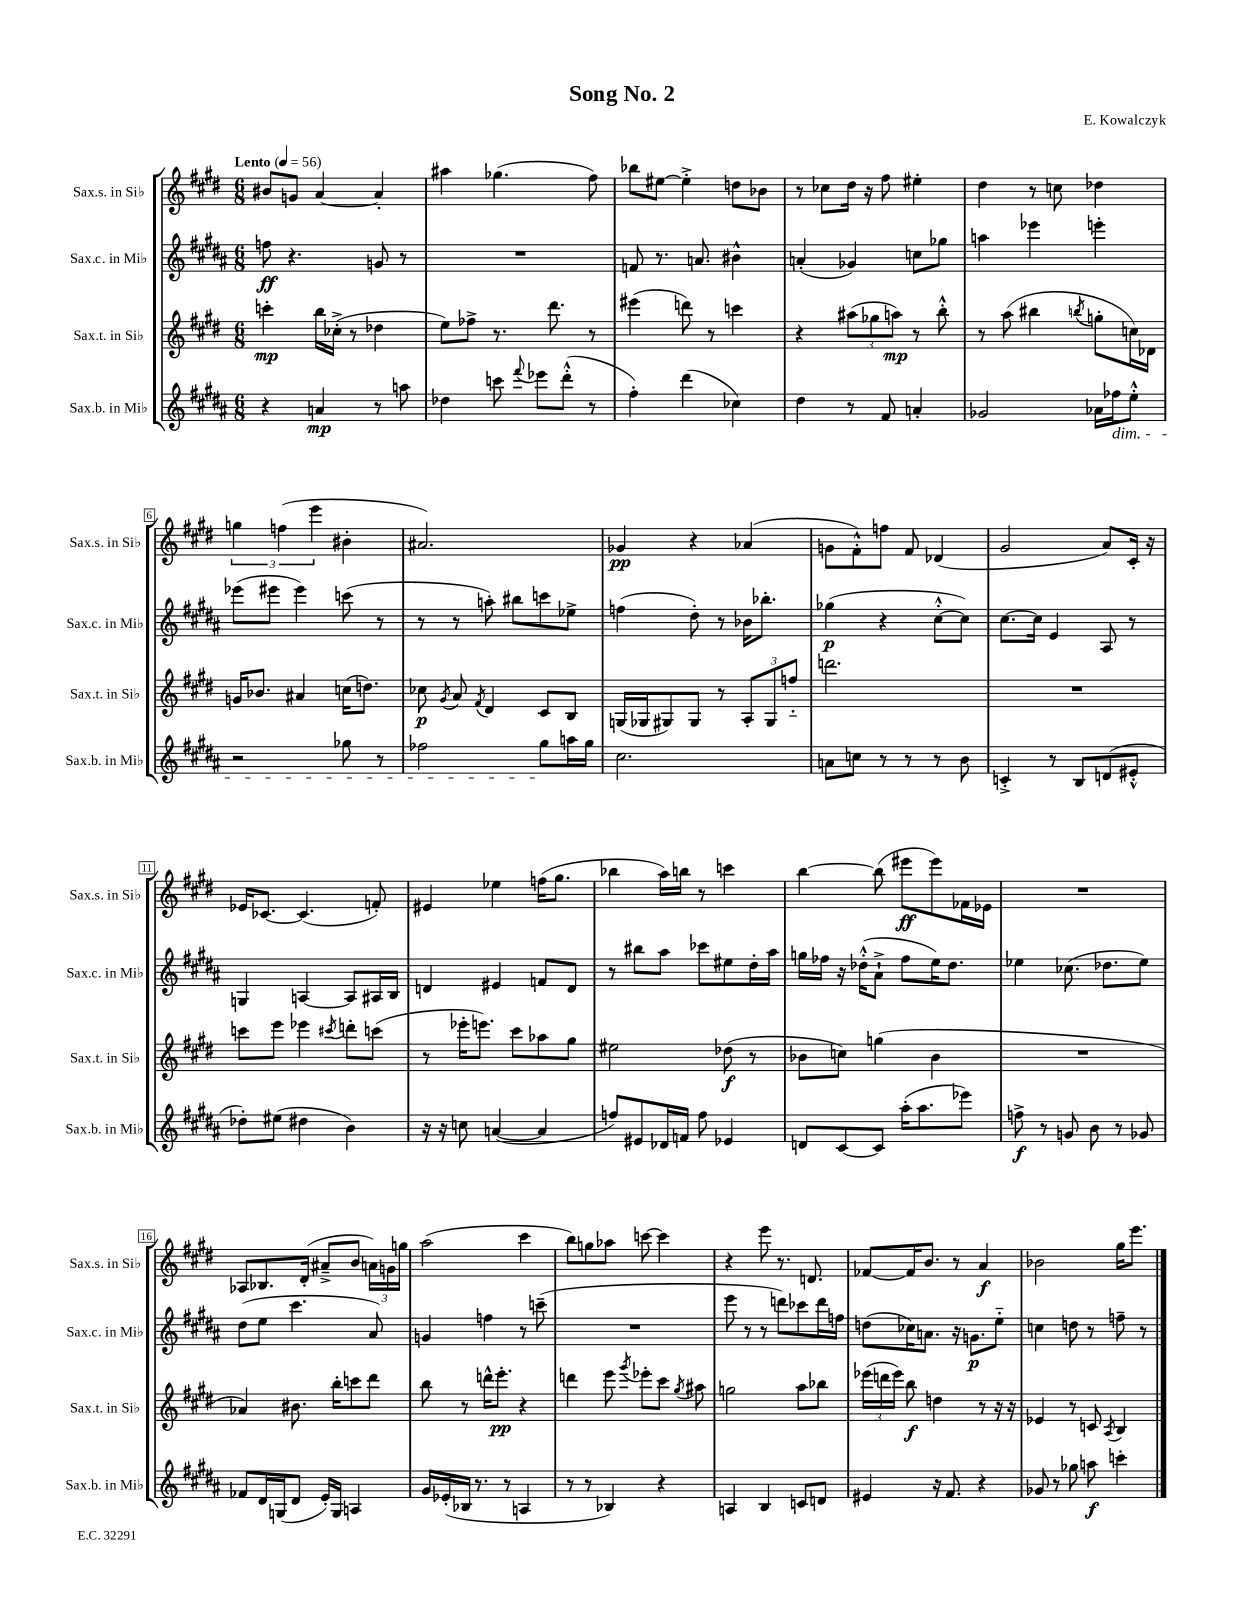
\header { title = "Song No. 2" composer = "E. Kowalczyk" }
<<
\new StaffGroup <<
\new Staff = "s0" \with { instrumentName = "Sax.s. in Sib" shortInstrumentName = "Sax.s. in Sib" } {
    \clef treble \key e \major \numericTimeSignature \time 6/8 \tempo "Lento" 4 = 56
    \autoBeamOff bis'8[ g'8] a'4~ a'4-. |
    ais''4 ges''4.( fis''8) |
    bes''8[ eis''8]~ eis''4-.-> d''8[ bes'8] |
    r8 ces''8[ dis''16] r16 fis''8 eis''4-. |
    dis''4 r8 c''8 des''4 |
    \tuplet 3/2 { g''4 f''4( e'''4 } bis'4-. |
    ais'2.) |
    ges'4\pp r4 aes'4( |
    g'8[ fis'8-.-^) f''8] fis'8 des'4( |
    gis'2 a'8[) cis'16]-. r16 |
    ees'16[ ces'8.]~ ces'4.( f'8-.) |
    eis'4 ees''4 f''16[( gis''8.] |
    bes''4 a''16[) b''16] r8 c'''4 |
    b''4~ b''8( eis'''8[\ff eis'''8) fes'16 ees'16] |
    R2. |
    aes8[ bes8. dis'16]-.( ais'8[---> b'8] \tuplet 3/2 { a'16[) g'16 g''16] } |
    a''2( cis'''4 |
    b''8[) g''8 aes''8] c'''8~ c'''4 |
    r4 e'''8 r8. d'8. |
    fes'8[~ fes'16 b'8.] r8 a'4\f |
    bes'2 gis''16[ e'''8.] \bar "|." |
}
\new Staff = "s1" \with { instrumentName = "Sax.c. in Mib" shortInstrumentName = "Sax.c. in Mib" } {
    \clef treble \key b \major \numericTimeSignature \time 6/8
    \autoBeamOff f''8\ff r4. g'8 r8 |
    R2. |
    f'8 r8. a'8. bis'4-^ |
    a'4-.( ges'4) c''8[ ges''8] |
    a''4 ees'''4 e'''4-. |
    ees'''8[( eis'''8] eis'''4) c'''8( r8 |
    r8 r8 a''8-.) bis''8[ c'''8 ees''8]-> |
    f''4( dis''8-.) r8 bes'16[ bes''8.]-. |
    ges''4\p( r4 cis''8[~-.-^ cis''8]) |
    cis''8.[~ cis''16] e'4 ais8 r8 |
    g4 a4~ a8[ ais16 b16] |
    d'4 eis'4 f'8[ d'8] |
    r8 bis''8[ ais''8] ces'''8[ eis''8 dis''16-. ais''16] |
    g''16[ fes''16] r16 des''16[-.-^( ais'8]-!-> fes''8[ e''16) des''8.] |
    ees''4 ces''8.( des''8.[ ees''8]) |
    dis''8[( e''8] cis'''4. ais'8) |
    g'4 f''4 r8 c'''8--( |
    R2. |
    e'''8 r8 r8 d'''8[) ces'''8 d'''16 f''16] |
    d''8[( ces''16) a'8.] r16 g'8.[\p e''8]-_ |
    c''4 d''8 r8 f''8-- r8 \bar "|." |
}
\new Staff = "s2" \with { instrumentName = "Sax.t. in Sib" shortInstrumentName = "Sax.t. in Sib" } {
    \clef treble \key e \major \numericTimeSignature \time 6/8
    \autoBeamOff c'''4-.\mp b''16[ ces''16]-.->( r8 des''4 |
    e''8[) fes''8]-> r8. dis'''8. r8 |
    eis'''4( d'''8) r8 c'''4 |
    r4 \tuplet 3/2 { ais''8[( ges''8 a''8]\mp) } r8 b''8-.-^ |
    r8 a''8( bis''4 \acciaccatura { b''8 } g''8[-. c''16) des'16] |
    g'16[ bes'8.] ais'4 c''16[( d''8.]) |
    ces''8\p \acciaccatura { gis'8 } a'8 \acciaccatura { fis'8 } dis'4 cis'8[ b8] |
    g16[( ges16 gis8) gis8] r8 \tuplet 3/2 { a8[-. gis8 f''8]-_ } |
    d'''2. |
    R2. |
    c'''8[ e'''8] ees'''4 \acciaccatura { cis'''8 } d'''8[-. c'''8]( |
    r8 ees'''16[-. e'''8.]) cis'''8[ aes''8 gis''8] |
    eis''2 des''8\f( r8 |
    bes'8[ c''8]) g''4( bes'4 |
    R2. |
    aes'4) bis'8. b''16[-. c'''8 dis'''8] |
    b''8 r8 d'''16[-^ e'''8.]-.\pp r4 |
    d'''4 e'''8 \acciaccatura { gis'''8 } ees'''8[-. cis'''8] \acciaccatura { gis''8 } ais''8 |
    g''2 a''8[ bes''8] |
    \tuplet 3/2 { ees'''16[( d'''16 ees'''16]) } b''8\f d''4 r8 r16 r16 |
    ees'4 r8 c'8 \acciaccatura { a8 } b4 \bar "|." |
}
\new Staff = "s3" \with { instrumentName = "Sax.b. in Mib" shortInstrumentName = "Sax.b. in Mib" } {
    \clef treble \key b \major \numericTimeSignature \time 6/8
    \autoBeamOff r4 a'4\mp r8 a''8 |
    des''4 c'''8 \appoggiatura { fis'''8 } ees'''8[ dis'''8]-.-^( r8 |
    fis''4-.) dis'''4( ces''4) |
    dis''4 r8 fis'8 a'4-. |
    ges'2 aes'16[ fes''16\dim e''8]-.-^ |
    r2 ges''8 r8 |
    fes''2 gis''8[\! a''16 gis''16] |
    cis''2. |
    a'8[ c''8] r8 r8 r8 b'8 |
    c'4-.-> r8 b8[ d'8( eis'8]-.-^ |
    des''8[-.) eis''8]( dis''4 b'4) |
    r16 r16 c''8 a'4~( a'4 |
    f''8[) eis'8 des'16 f'16] f''8 ees'4 |
    d'8[ cis'8~ cis'8] ais''16[-.( ais''8. ees'''8]) |
    f''8->\f r8 g'8 b'8 r8 ges'8 |
    fes'8[ dis'16 g16( dis'8] e'16[-.) g16] a4 |
    gis'16[ ees'16-.( bes16] r8. r8 a4 |
    r8 r8 bes4) r4 |
    a4 b4 c'8[ d'8] |
    eis'4 r16 fis'8. r4 |
    ges'8 r8 ges''8 a''8\f c'''4-. \bar "|." |
}
>>
>>
\layout { \context { \Score \override BarNumber.stencil = #(make-stencil-boxer 0.1 0.3 ly:text-interface::print) } }
